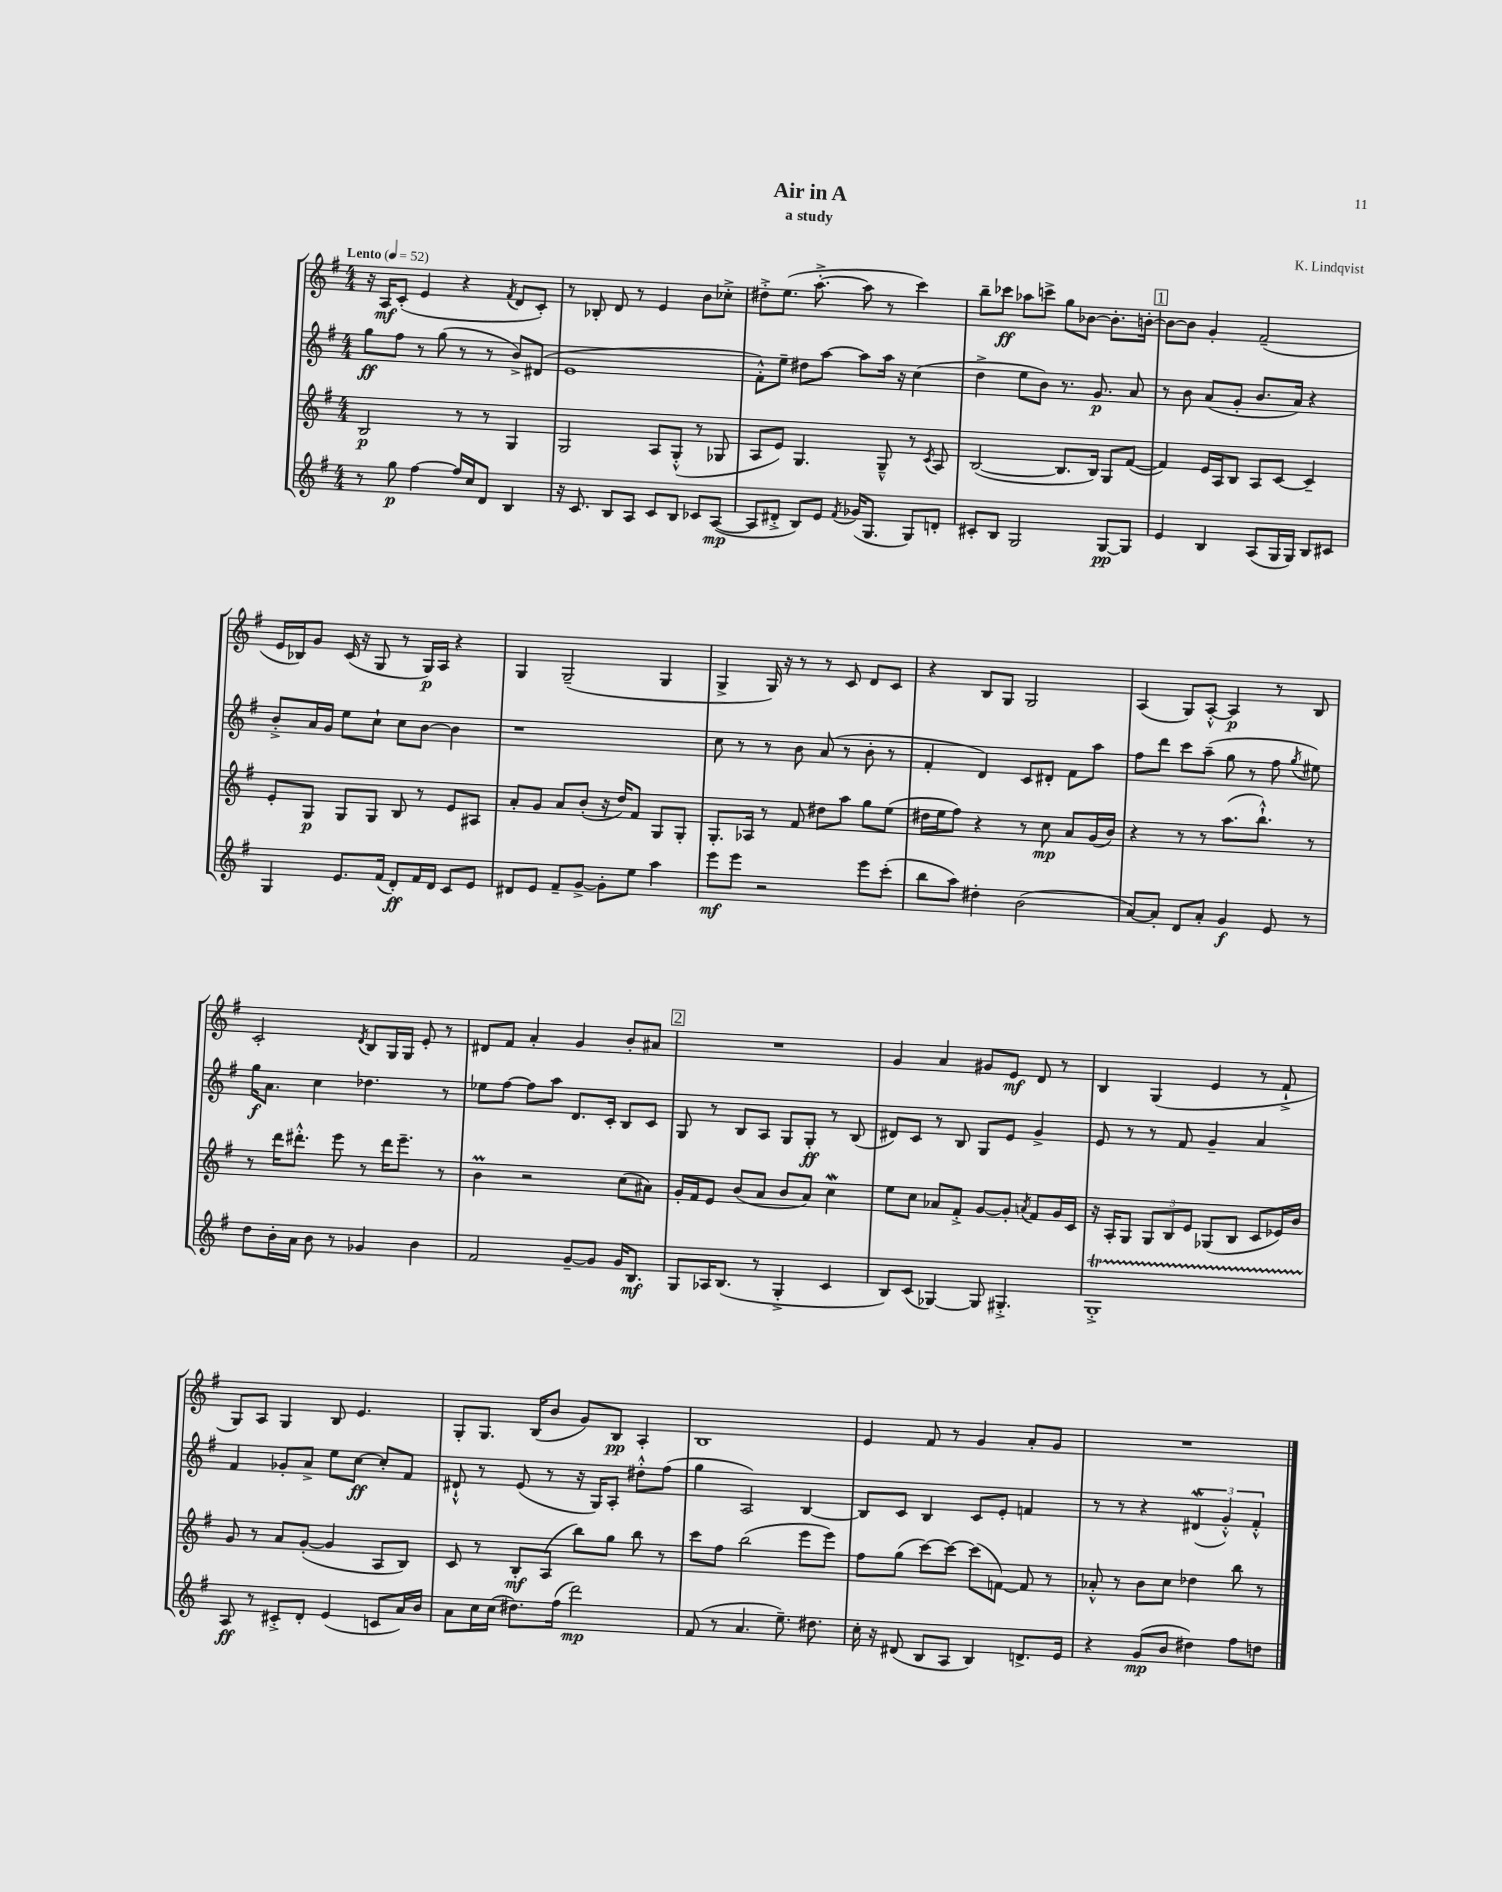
\header { title = "Air in A" composer = "K. Lindqvist" subtitle = "a study" }
<<
\new StaffGroup <<
\new Staff = "s0" {
    \clef treble \key g \major \numericTimeSignature \time 4/4 \tempo "Lento" 4 = 52
    \autoBeamOff r16 a16[\mf c'8]-.( e'4 r4 \acciaccatura { fis'8 } d'8[ c'8]-.) |
    r8 bes8-. d'8 r8 e'4 b'8[ ces''8]-.-> |
    dis''8[-.-> e''8.]( a''8.~-.-> a''8 r8 c'''4) |
    b''8[-- ces'''8]\ff aes''8[ c'''8]-> g''8[ bes'8]~ bes'8.[-. b'16]~-. |
    \mark \markup { \box "1" } b'8[~ b'8] g'4-. fis'2--( |
    e'16[ bes16) g'8] c'16( r16 g8 r8 g16[\p) a16] r4 |
    g4 g2--( g4 |
    g4-> g16) r16 r8 r8 c'8 d'8[ c'8] |
    r4 b8[ g8] g2 |
    a4( g8[) a8]~-.-^ a4\p r8 b8 |
    c'2-. \acciaccatura { d'8 } b8[ g16 g16] e'8-. r8 |
    dis'8[ fis'8] a'4-. g'4 b'8[-. ais'8] |
    \mark \markup { \box "2" } R1 |
    g'4 a'4 gis'8[ e'8]\mf d'8 r8 |
    b4 g4( e'4 r8 fis'8-!-> |
    g8[) a8] g4 b8 e'4. |
    g8[-. g8.] b16[( b'8] g'8[) b8]\pp a4-. |
    b1 |
    e'4 fis'8 r8 g'4 a'8[-. g'8] |
    R1 \bar "|." |
}
\new Staff = "s1" {
    \clef treble \key g \major \numericTimeSignature \time 4/4
    \autoBeamOff g''8[\ff fis''8] r8 g''8( r8 r8 b'8[->) dis'8]( |
    e'1 |
    fis'8[-.-^) e''8]-- dis''8[ a''8]~ a''8[ a''16] r16 c''4( |
    d''4-> e''8[ b'8]) r8. g'8.\p a'8 |
    \mark \markup { \box "1" } r8 b'8 a'8[( g'8]-. b'8.[ a'16]) r4 |
    b'8[-.-> a'16 g'16] e''8[ c''8]-! c''8[ b'8]~ b'4 |
    r1 |
    c''8 r8 r8 b'8 a'8( r8 b'8-. r8 |
    fis'4-. d'4) c'8[ dis'8]-. fis'8[ a''8] |
    fis''8[ d'''8] c'''8[ a''8]--( g''8 r8 fis''8 \acciaccatura { g''8 } eis''8) |
    g''16[\f a'8.] c''4 des''4. r8 |
    ees''8[ fis''8]~ fis''8[ a''8] d'8.[ c'16]-. b8[ c'8] |
    \mark \markup { \box "2" } g8 r8 b8[ a8] g8[ g8]-.\ff r8 b8( |
    dis'8[) c'8] r8 b8 g8[ e'8] g'4-> |
    e'8 r8 r8 fis'8 g'4-- a'4 |
    fis'4 ges'8[-. a'8]-> e''8[ c''8]~\ff c''8[-. fis'8] |
    dis'8-!-^ r8 e'8( r8 r16 g16[) a8]-. dis''8[-.-^ fis''8]( |
    g''4 a2) b4~ |
    b8[ c'8] b4 c'8[ e'8]-. f'4 |
    r8 r8 r4 \tuplet 3/2 { dis'4\mordent( g'4-.-^) fis'4-.-^ } \bar "|." |
}
\new Staff = "s2" {
    \clef treble \key g \major \numericTimeSignature \time 4/4
    \autoBeamOff b2\p r8 r8 g4 |
    g2 a8[ g8]-.-^( r8 ges8 |
    a8[ e'8]) g4. g8---^ r8 \acciaccatura { c'8 } a8 |
    b2~( b8.[ b16]) g8[ fis'8]~( |
    \mark \markup { \box "1" } fis'4) e'16[ a16 b8] a8[ c'8]~ c'4-- |
    e'8[-. g8]\p g8[ g8] b8 r8 e'8[ ais8] |
    a'8[-. g'8] a'8[ b'8]-.( r16 d''16[) fis'8] g8[ g8]-. |
    g8.[-. aes16] r8 fis'8 dis''8[ a''8] g''8[ e''8]( |
    dis''16[ e''16 fis''8]) r4 r8 c''8\mp a'8[ g'16( b'16]) |
    r4 r8 r8 a''8.[( b''8.]-!-^) r8 |
    r8 d'''16[ dis'''8.]-.-^ e'''8 r8 dis'''16[ e'''8.]-- r8 |
    b'4\prall r2 c''8[( ais'8]) |
    \mark \markup { \box "2" } g'16[-. fis'16 e'8] b'8[( a'8] b'8[ a'8]) c''4\mordent |
    e''8[ c''8] aes'8[ fis'8]-.-> g'8[~ g'8]-. \acciaccatura { a'8 } fis'8[ g'16 c'16] |
    r16 a16[-. g8] \tuplet 3/2 { g8[ b8 e'8] } ges8[( b8] c'8[ ees'16) b'16] |
    g'8 r8 a'8[ g'8]~-.( g'4 a8[ b8]) |
    c'8 r8 b8[-.\mf a8]( b''8[) g''8] b''8 r8 |
    c'''8[ fis''8] b''2( e'''8[ e'''8]) |
    fis''8[ g''8]( c'''8[~) c'''8]~ c'''8[( f'8]~) f'8 r8 |
    aes'8-.-^ r8 b'8[ c''8] des''4 b''8 r8 \bar "|." |
}
\new Staff = "s3" {
    \clef treble \key g \major \numericTimeSignature \time 4/4
    \autoBeamOff r8 g''8\p fis''4~ fis''16[ c''16 d'8] b4 |
    r16 c'8. b8[ a8] c'8[ b8] ces'8[ a8]~\mp( |
    a8[ dis'8]-.-> b8[) e'8] \acciaccatura { fis'8 } ges'16[( g8.] g8[) d'8]-. |
    cis'8[-. b8] g2 g8[~\pp g8] |
    \mark \markup { \box "1" } e'4 b4 a8[( g16 g16]) b8[ cis'8] |
    g4 e'8.[ fis'16]( d'8[-.\ff) fis'16 d'16] c'8[ e'8] |
    dis'8[ e'8] fis'8[-- g'8]~-> g'8[-. e''8] a''4 |
    e'''8[\mf e'''8] r2 e'''8[ c'''8]-.( |
    b''8[ a''8]) dis''4-. b'2( |
    a'8[~) a'8]-. d'8[ a'8]-. g'4\f e'8 r8 |
    d''8[ b'16-. a'16] b'8 r8 ges'4 b'4 |
    fis'2 g'8[~-- g'8] g'16[ b8.]\mf |
    \mark \markup { \box "2" } g8[ aes16 b8.]( r8 g4-.-> c'4 |
    b8[) c'8]( ges4~) ges8 gis4.-.-> |
    g1-.->\startTrillSpan |
    a8\stopTrillSpan\ff r8 cis'8[-.-> d'8]-. e'4( c'8[ a'16) b'16] |
    a'8[ c''16 c''16]( dis''8.[) fis''16]( d'''2\mp) |
    fis'8( r8 a'4. e''8.--) dis''8. |
    c''16-. r16 dis'8( b8[ a8] b4) d'8.[-> e'16] |
    r4 g'8[\mp( b'8] dis''4) fis''8[ d''8] \bar "|." |
}
>>
>>
\layout { \context { \Score \remove "Bar_number_engraver" } }
